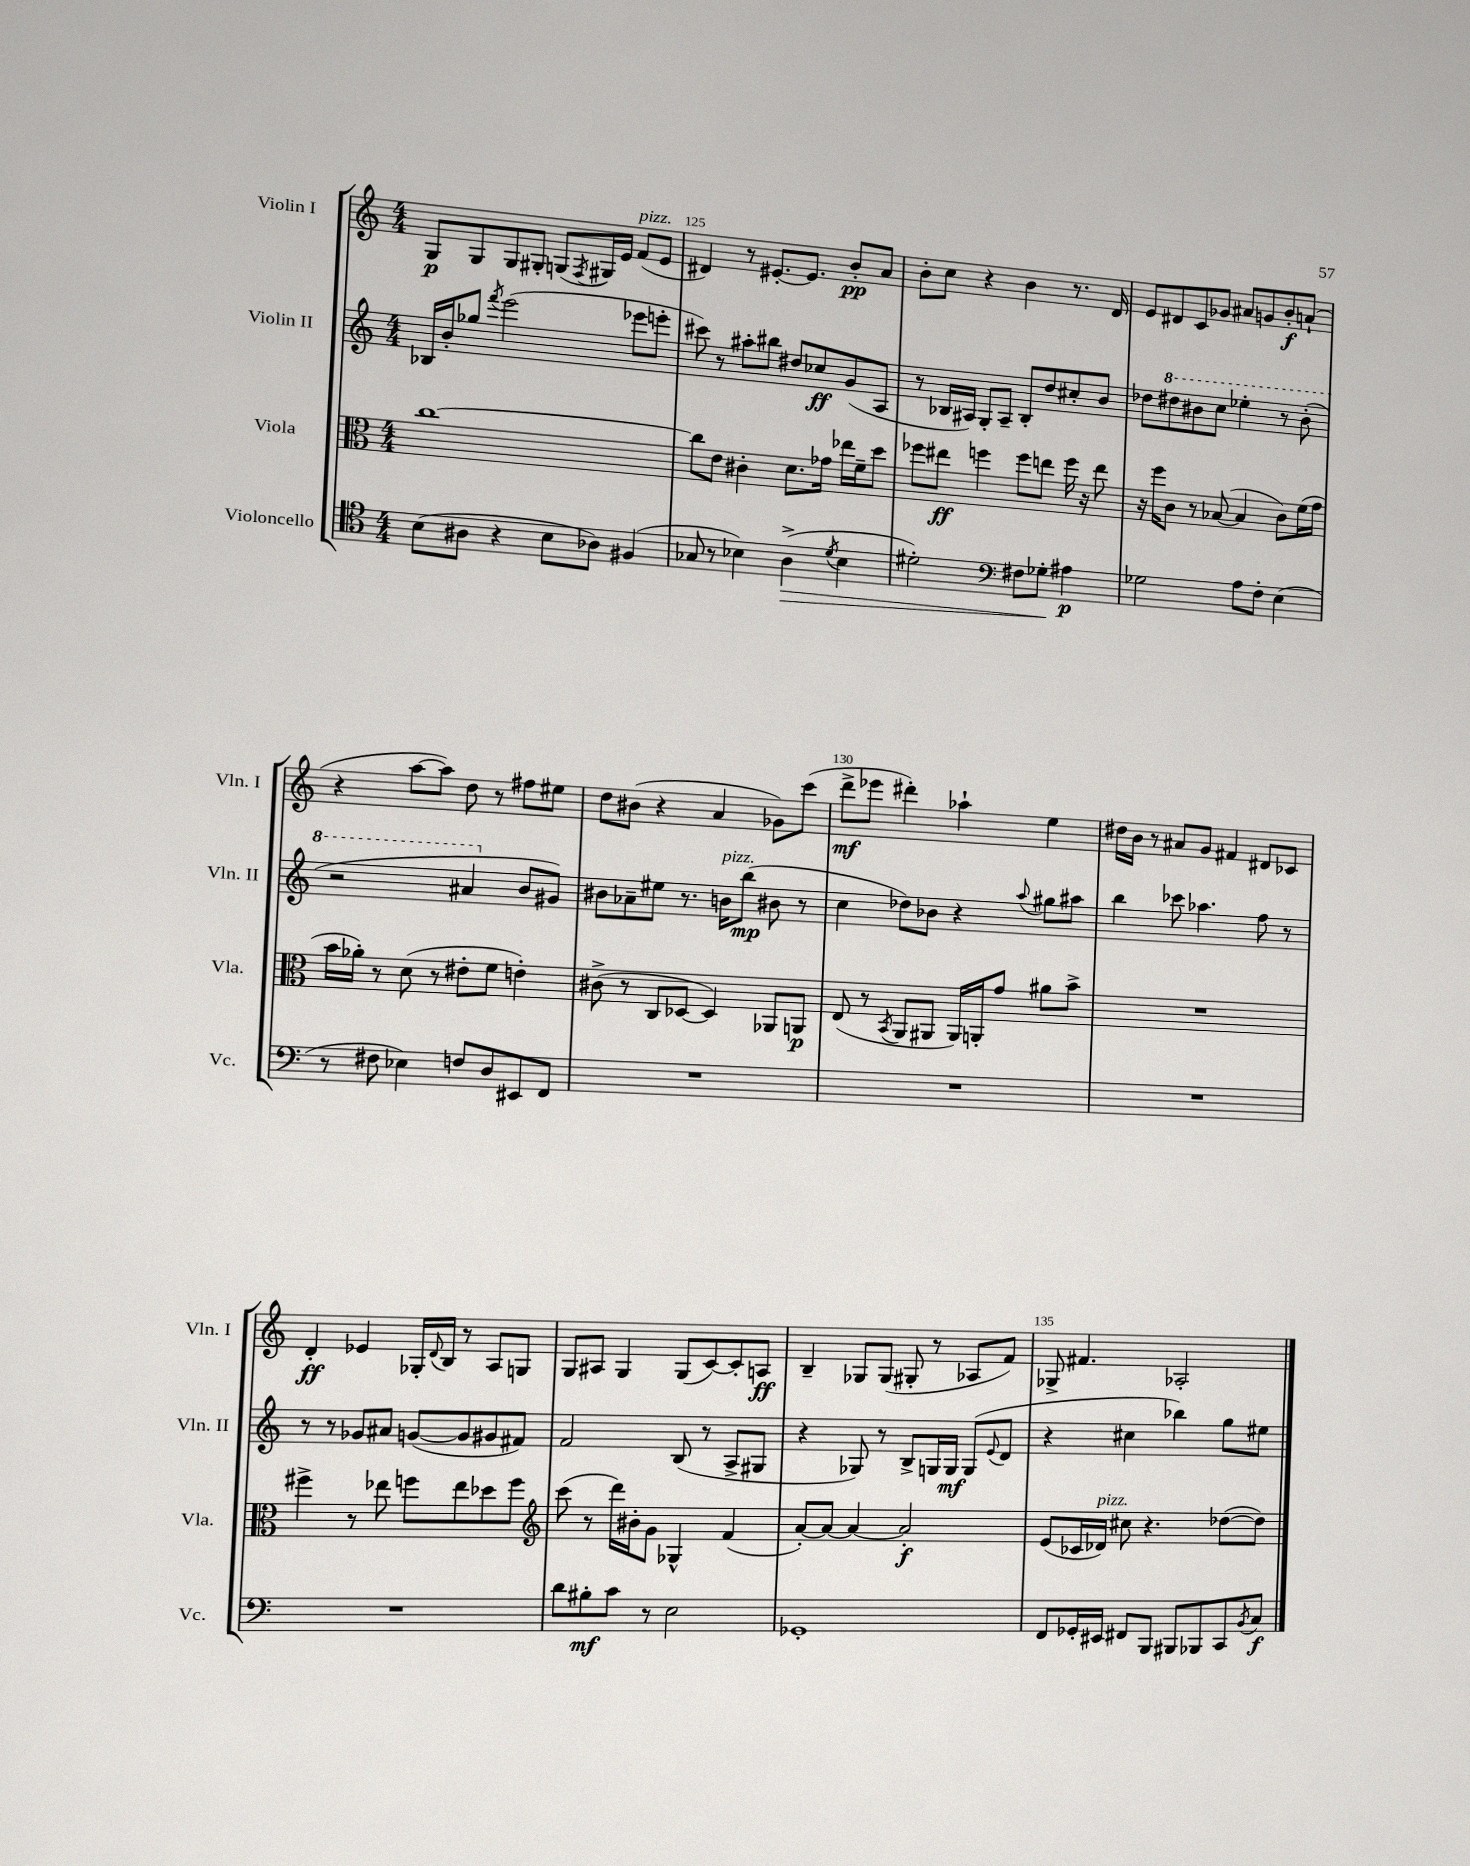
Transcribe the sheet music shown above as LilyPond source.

<<
\new StaffGroup <<
\new Staff = "s0" \with { instrumentName = "Violin I" shortInstrumentName = "Vln. I" } {
    \clef treble \key c \major \numericTimeSignature \time 4/4
    g8\p g8 g8 gis8-. g8( \acciaccatura { f8 } gis16) e'16 f'8^\markup { \italic "pizz." }( e'8 |
    dis'4) r8 eis'8.~-. eis'8. b'8-.\pp a'8 |
    b'8-. c''8 r4 b'4 r8. d'16 |
    e'8 dis'8 c'8 ges'8 ais'8 g'8 b'8-.\f a'8-!( |
    r4 a''8~ a''8) d''8 r8 fis''8 eis''8 |
    d''8 bis'8( r4 a'4 ges'8) c'''8( |
    d'''8->\mf ees'''8 dis'''4-.) aes''4-! e''4 |
    dis''16 b'16 r8 ais'8 g'8 fis'4 dis'8 ces'8 |
    d'4-.\ff ees'4 ges16-. \appoggiatura { d'8 } b16 r8 a8 g8 |
    g8 ais8 g4 g8( c'8~) c'8-. a8\ff |
    b4-- ges8 ges8( gis8-. r8 aes8 f'8) |
    ges8-> fis'4. aes2-. \bar "|." |
}
\new Staff = "s1" \with { instrumentName = "Violin II" shortInstrumentName = "Vln. II" } {
    \clef treble \key c \major \numericTimeSignature \time 4/4
    bes16 b'16-. ges''8 \acciaccatura { f'''8 } e'''2( ees'''8 e'''8-. |
    cis'''8) r8 ais''8-. bis''8 dis''8 ces''8\ff g'8( a8 |
    r8 bes16 ais16) g8-. ais8-- bes8-. d''8 cis''8-. b'8 |
    des''8 \ottava #1 dis'''8 bis''8 c'''8 ees'''4-. r8 bis''8-.( |
    r2 ais''4 \ottava #0 b'8 gis'8) |
    bis'8 aes'8-- eis''8 r8. b'16^\markup { \italic "pizz." } b''8\mp( bis'8 r8 |
    c''4 des''8) bes'8 r4 \appoggiatura { a''8 } gis''8 ais''8 |
    b''4 ces'''8 aes''4. f''8 r8 |
    r8 r8 ges'8 ais'8 g'8~( g'8 gis'8 fis'8) |
    f'2 b8( r8 a8-> gis8 |
    r4 ges8) r8 b8-> g16 g16\mf g8( \appoggiatura { e'8 } d'8 |
    r4 cis''4 bes''4) g''8 eis''8 \bar "|." |
}
\new Staff = "s2" \with { instrumentName = "Viola" shortInstrumentName = "Vla." } {
    \clef alto \key c \major \numericTimeSignature \time 4/4
    c''1~ |
    c''8 e'8 cis'4-. d'8. ges'16 ees''16 f'16-- d''8 |
    fes''8 eis''8\ff f''4 f''8 e''8 f''16 r16 e''8 |
    r16 f''16 c'8 r8 bes8~( bes4 c'8) f'16( g'16 |
    b'16 aes'16-.) r8 d'8( r8 eis'8-. f'8 e'4-.) |
    cis'8->( r8 c8 des8~ des4) aes,8 a,8\p |
    e8( r8 \acciaccatura { b,8 } a,8 ais,8 ais,16) a,16-. g'8 ais'8 b'8-> |
    R1 |
    fis''4-> r8 ees''8 f''8 ees''8 des''8 f''8 |
    \clef treble c'''8( r8 d'''16) bis'16-. g'8 ges4-^ f'4( |
    a'8~-.) a'8~ a'4~ a'2-.\f |
    e'8( ces'16 des'16^\markup { \italic "pizz." }) cis''8 r4. des''8~( des''8) \bar "|." |
}
\new Staff = "s3" \with { instrumentName = "Violoncello" shortInstrumentName = "Vc." } {
    \clef tenor \key c \major \numericTimeSignature \time 4/4
    b8( ais8 r4 b8 aes8) fis4( |
    ges8 r8 bes4) a4->\>( \acciaccatura { d'8 } bes4 |
    dis'2-.) \clef bass fis8 ges8-.\! ais4\p |
    ges2 a8 f8-. e4( |
    r8 fis8 ees4) f8 d8 eis,8 f,8 |
    R1 |
    R1 |
    R1 |
    R1 |
    d'8 bis8-.\mf c'8 r8 e2 |
    ges,1-. |
    f,8 ges,16-. eis,16 fis,8 b,,8 bis,,8 bes,,8 c,8 \acciaccatura { b,8 } c8\f \bar "|." |
}
>>
>>
\layout { \context { \Score currentBarNumber = #124 \override BarNumber.break-visibility = ##(#f #t #t) barNumberVisibility = #(every-nth-bar-number-visible 5) } }
